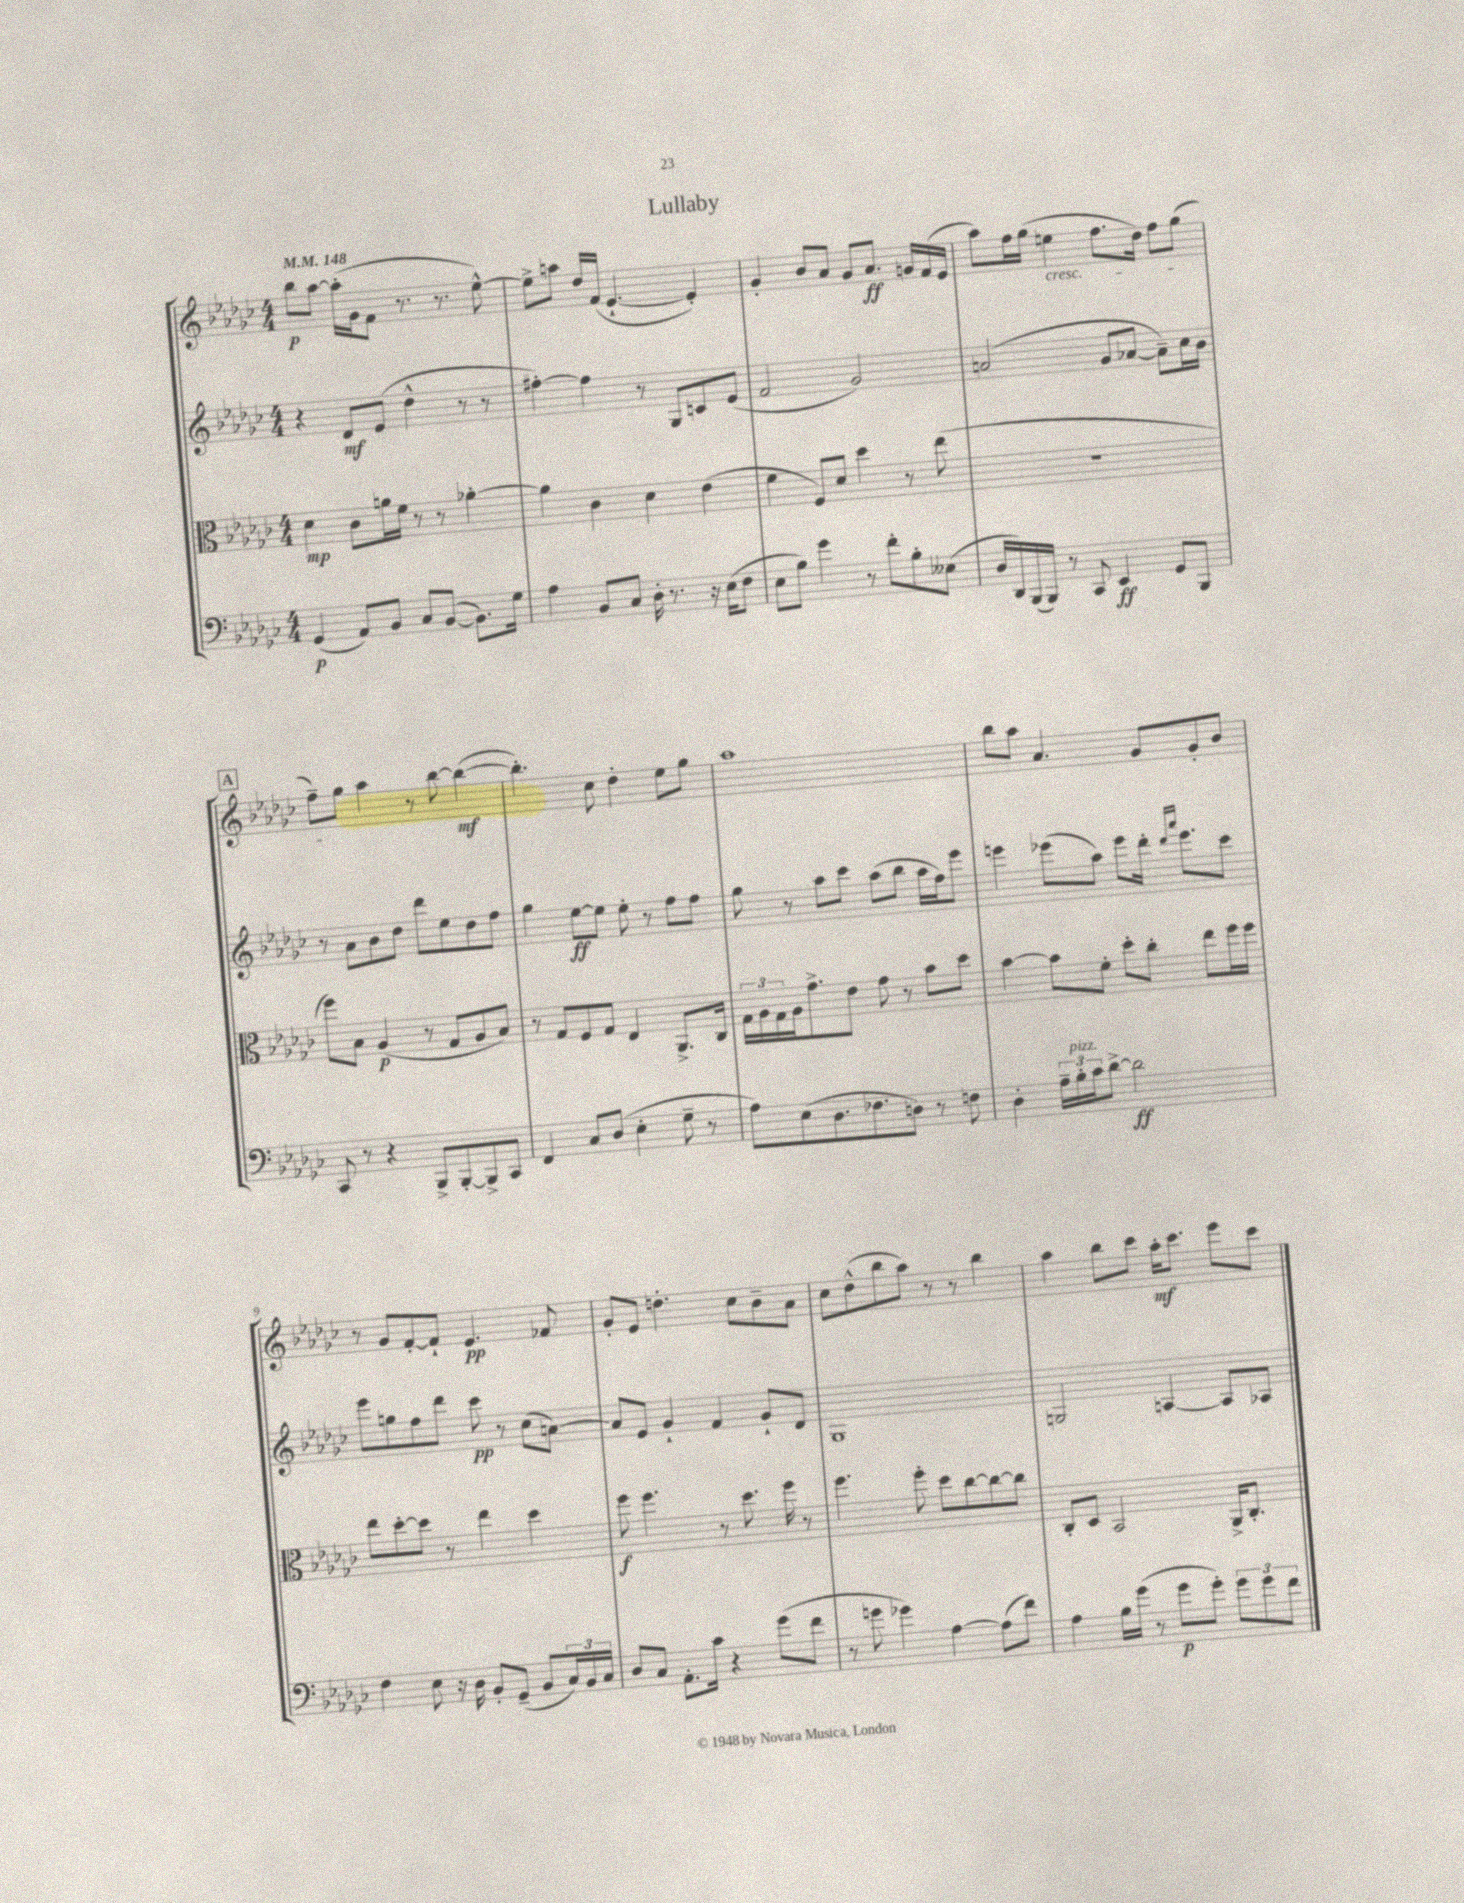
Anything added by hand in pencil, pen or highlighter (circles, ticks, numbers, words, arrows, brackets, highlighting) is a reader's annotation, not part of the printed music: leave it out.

**kern	**dynam	**kern	**dynam	**kern	**dynam	**kern	**dynam
*part4	*part4	*part3	*part3	*part2	*part2	*part1	*part1
*staff4	*staff4	*staff3	*staff3	*staff2	*staff2	*staff1	*staff1
*clefF4	*	*clefC3	*	*clefG2	*	*clefG2	*
*k[b-e-a-d-g-c-]	*	*k[b-e-a-d-g-c-]	*	*k[b-e-a-d-g-c-]	*	*k[b-e-a-d-g-c-]	*
*M4/4	*	*M4/4	*	*M4/4	*	*M4/4	*
*MM148	*	*MM148	*	*MM148	*	*MM148	*
=1	=1	=1	=1	=1	=1	=1	=1
(4GG-/	p	4d-\	mp	4r	.	8bb-\L	p
.	.	.	.	.	.	[8aa-\J	.
8AA-/L)	.	8c-\L	.	8d-/L	mf	(16aa-'\LL]	.
.	.	.	.	.	.	16g-\J	.
8BB-/J	.	16an\L	.	(8e-/J	.	8f\J	.
.	.	16f\JJ	.	.	.	.	.
8C-/L	.	8r	.	4dd-^^\	.	8.r	.
([8BB-/J	.	8r	.	.	.	.	.
.	.	.	.	.	.	8.r	.
8.BB-\L])	.	[4a-X'\	.	8r	.	.	.
.	.	.	.	8r	.	[8ee-^^\)	.
16G-\Jk	.	.	.	.	.	.	.
=2	=2	=2	=2	=2	=2	=2	=2
4A-\	.	4a-\]	.	[4ff#X'\)	.	8ee-^\L]	.
.	.	.	.	.	.	8aan\J	.
8BB-/L	.	4c-\	.	4ff#\]	.	16dd-/LL	.
.	.	.	.	.	.	(16f/JJ	.
8C-/J	.	.	.	.	.	[4.e-`/	.
16D-'\	.	4d-\	.	8r	.	.	.
8.r	.	.	.	.	.	.	.
.	.	.	.	8G-/L	.	.	.
16r	.	(4e-\	.	8cn/	.	4e-'/])	.
(16E-\KL	.	.	.	.	.	.	.
8F\J	.	.	.	(8e-/J	.	.	.
=3	=3	=3	=3	=3	=3	=3	=3
8E-\L	.	4f\	.	2f/	.	4g-'/	.
8B-\J)	.	.	.	.	.	.	.
4g-\	.	8F/L)	.	.	.	8b-/L	.
.	.	8d-/J	.	.	.	8a-/J	.
8r	.	4dd-\	.	2g-/)	.	8g-/L	.
8f'\L	.	.	.	.	.	8.a-/J	ff
8B-'\	.	8r	.	.	.	.	.
.	.	.	.	.	.	16gn/LL	.
(8E--X\J	.	(8ee-\	.	.	.	(16f/	.
.	.	.	.	.	.	16e-/JJ	.
=4	=4	=4	=4	=4	=4	=4	=4
16D-/LL	.	1r	.	(2an/	.	8aa-\L)	.
16DD-/)	.	.	.	.	.	.	.
(16BBB-/	.	.	.	.	.	16ff\L	.
16BBB-/JJ)	.	.	.	.	.	(16gg-\JJ	.
!	!	!	!	!	!	!LO:TX:b:i:t=cresc.	!
8r	.	.	.	.	.	4een\	.
8CC-/	.	.	.	.	.	.	.
4EE-/	ff	.	.	8g-/L	.	8.ff\L	.
.	.	.	.	[8a-X/J	.	.	.
.	.	.	.	.	.	16dd-\Jk)	.
8GG-/L	.	.	.	8a-~\L])	.	8ff\L	.
8BBB-/J	.	.	.	16cc-\L	.	(8gg-\J	.
.	.	.	.	16b-\JJ	.	.	.
!!LO:LB:g=z
!!LO:REH:place=s1:t=A
=5	=5	=5	=5	=5	=5	=5	=5
8CC-/	.	8ff\L)	.	8r	.	8ff~\L)	.
8r	.	8B-\J	.	8a-\L	.	8gg-\J	.
4r	.	(4A-/	p	8b-\	.	4aa-\	.
.	.	.	.	8dd-\J	.	.	.
8BBB-^/L	.	8r	.	8ddd-\L	.	8r	.
[8BBB-'/	.	8G-/L	.	8ee-\	.	[8bb-\	.
8BBB-^/]	.	8A-/	.	8dd-\	.	(4bb-\_	mf
8CC-/J	.	8B-/J)	.	8ff\J	.	.	.
=6	=6	=6	=6	=6	=6	=6	=6
4FF/	.	8r	.	4gg-\	.	4.bb-'\])	.
.	.	8G-/L	.	.	.	.	.
8C-/L	.	8F/	.	[8ee-\L	ff	.	.
(8D-/J	.	8G-/J	.	8ee-\J]	.	8cc-\	.
4E-'\	.	4E-/	.	8ee-'\	.	4dd-'\	.
.	.	.	.	8r	.	.	.
8G-~\	.	8.AA-^/L	.	8ff\L	.	8ee-\L	.
8r	.	.	.	8ff\J	.	8gg-\J	.
.	.	16C-/Jk	.	.	.	.	.
=7	=7	=7	=7	=7	=7	=7	=7
8A-\L)	.	24G-\LL	.	8gg-\	.	1aa-	.
.	.	24A-\	.	.	.	.	.
.	.	24G-\	.	.	.	.	.
(8E-\	.	16A-\J	.	8r	.	.	.
.	.	8.g-^\	.	.	.	.	.
8.D-\	.	.	.	8aa-\L	.	.	.
.	.	8e-\J	.	8ccc-\J	.	.	.
8.F-X\	.	.	.	.	.	.	.
.	.	8g-\	.	(8aa-\L	.	.	.
8Dn\J)	.	8r	.	8bb-\J	.	.	.
8r	.	8b-\L	.	16aa-\LL	.	.	.
.	.	.	.	16ff\J)	.	.	.
8Fn\	.	8dd-\J	.	8eee-\J	.	.	.
=8	=8	=8	=8	=8	=8	=8	=8
4D-'\	.	[4b-\	.	4eeen\	.	8bb-\L	.
.	.	.	.	.	.	8aa-\J	.
24A-~\LL	.	8b-\L]	.	(8eee-X\L	.	4.a-/	.
!LO:TX:a:i:t=pizz.	!	!	!	!	!	!	!
24B-'\	.	.	.	.	.	.	.
24c-\J	.	.	.	.	.	.	.
[8d-^\J	.	8f'\J	.	8aa-\J)	.	.	.
2d-\]	ff	8dd-'\L	.	8eee-\L	.	.	.
.	.	8cc-'\J	.	16ddd-'\Jk	.	8g-/L	.
.	.	.	.	16qqddd-/LL	.	.	.
.	.	.	.	16qqaaa-/JJ	.	.	.
.	.	.	.	8.eee-\L	.	.	.
.	.	8ee-\L	.	.	.	8g-'/	.
.	.	16ff\L	.	8ccc-\J	.	8b-/J	.
.	.	16ff\JJ	.	.	.	.	.
!!LO:LB:g=z
=9	=9	=9	=9	=9	=9	=9	=9
4F\	.	8ee-\L	.	8eee-\L	.	8r	.
.	.	[8dd-'\	.	8ggn\	.	8g-/L	.
8E-\	.	8dd-\J]	.	8ff\	.	[8f'/	.
16r	.	8r	.	8ddd-\J	.	8f`/J]	.
16D-\	.	.	.	.	.	.	.
8BB-'/L	.	4ee-\	.	8ccc-\	pp	4.e-/	pp
(8GG-~/J	.	.	.	8r	.	.	.
8BB-/L	.	4dd-\	.	(8cc-\L	.	.	.
24C-/L)	.	.	.	[8an\J)	.	8f-X/	.
24BB-/	.	.	.	.	.	.	.
24C-/JJ	.	.	.	.	.	.	.
=10	=10	=10	=10	=10	=10	=10	=10
8D-/L	.	8ff\	f	8a/L]	.	8g-'/L	.
8C-/J	.	4.ff\	.	8e-/J	.	8e-/J	.
8.AA-'\L	.	.	.	4g-`/	.	4.ddn'\	.
16c-\Jk	.	.	.	.	.	.	.
4r	.	8r	.	4f/	.	.	.
.	.	8.dd-\	.	.	.	8cc-\L	.
(8g-\L	.	.	.	8g-`/L	.	8b-~\	.
.	.	16ff\	.	.	.	.	.
8f\J	.	8r	.	8d-/J	.	8a-\J	.
=11	=11	=11	=11	=11	=11	=11	=11
8r	.	4.ff\	.	1G-	.	8cc-\L	.
8gn\	.	.	.	.	.	(8dd-^^\	.
4g-X\)	.	.	.	.	.	8bb-\	.
.	.	8ff'\	.	.	.	8aa-\J)	.
[4A-\	.	8dd-\L	.	.	.	8r	.
.	.	[8cc-\	.	.	.	8r	.
(8A-\L]	.	8cc-\_	.	.	.	4bb-\	.
8f\J)	.	8cc-\J]	.	.	.	.	.
=12	=12	=12	=12	=12	=12	=12	=12
4A-\	.	8C-'/L	.	2Gn/	.	4aa-\	.
.	.	8D-/J	.	.	.	.	.
16B-\LL	.	2BB-/	.	.	.	8bb-\L	.
(16g-\JJ	.	.	.	.	.	.	.
8r	.	.	.	.	.	8ccc-\J	.
8g-\L	p	.	.	[4An/	.	16aa-'\KL	mf
.	.	.	.	.	.	8.ccc-\J	.
8g-'\J)	.	.	.	.	.	.	.
12g-\L	.	16AA-^/KL	.	8A/L]	.	8eee-\L	.
.	.	8.C-'/J	.	.	.	.	.
12g-\	.	.	.	.	.	.	.
.	.	.	.	8A-X/J	.	8ccc-\J	.
12f\J	.	.	.	.	.	.	.
==	==	==	==	==	==	==	==
*-	*-	*-	*-	*-	*-	*-	*-
